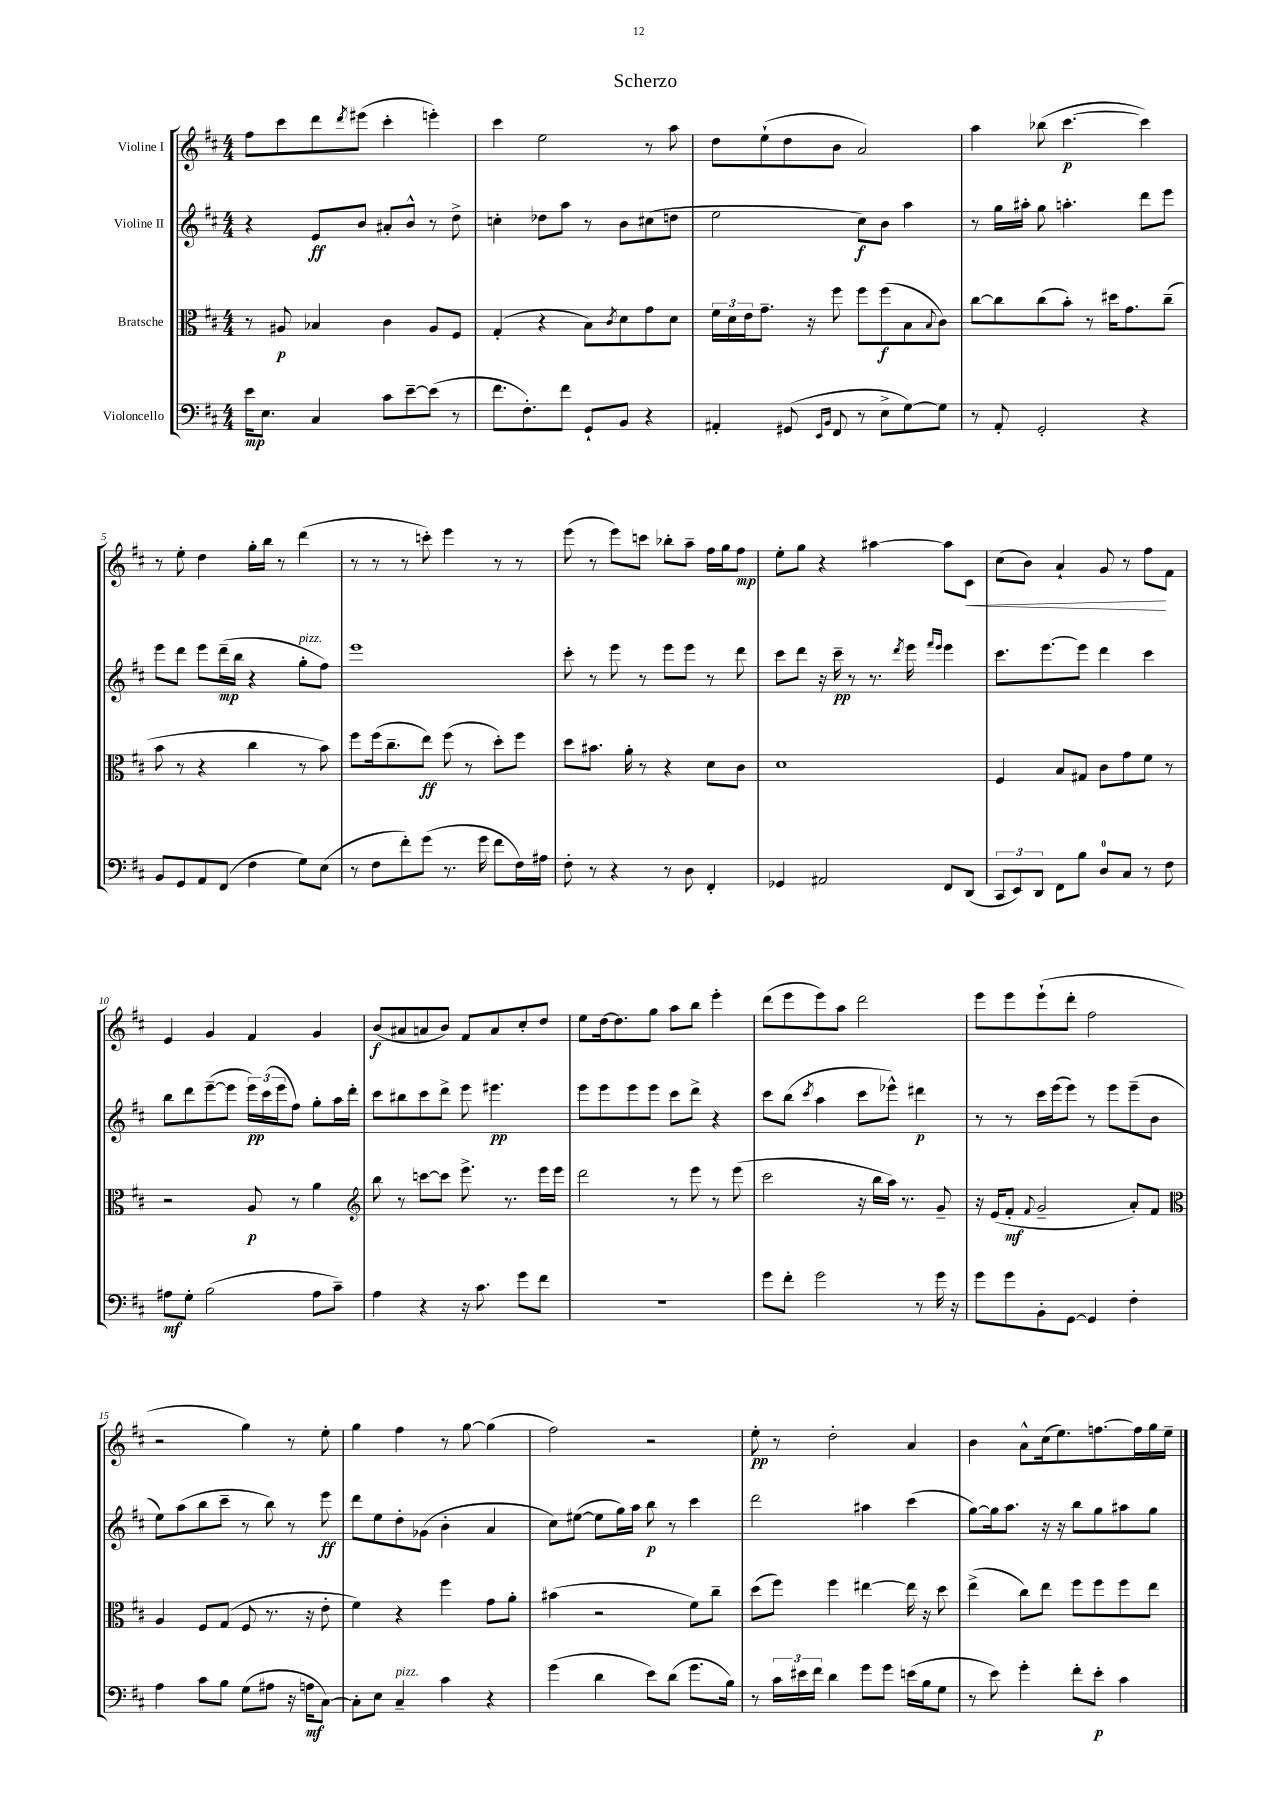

**kern	**kern	**kern	**kern
*staff4	*staff3	*staff2	*staff1
*clefF4	*clefC3	*clefG2	*clefG2
*k[f#c#]	*k[f#c#]	*k[f#c#]	*k[f#c#]
*M4/4	*M4/4	*M4/4	*M4/4
16e	8r	4r	8ff#
8.E	.	.	.
.	8A#	.	8ccc#
4C#	4B-	8e	8ddd
.	.	.	8qddd
.	.	8b	(8eee#
8c#	4c#	8a#'	4ccc#'
[8e~	.	8b^^	.
(8e]	8A#	8r	4eee')
8r	8F#	8dd^	.
=	=	=	=
8.f#	(4G'	4cc'	4ccc#
8.F#')	.	.	.
.	4r	8dd-	2ee
8f#	.	8aa	.
8GG`	8B)	8r	.
.	8qc#	.	.
8BB	8d	8b	.
4r	8g	(8cc#	8r
.	8d	8dd	8aa
=	=	=	=
4AA#'	24f#	2ee	8dd
.	24d	.	.
.	24e	.	.
.	8.g~	.	(8ee`
(8GG#	.	.	8dd
.	16r	.	.
16qqEE	.	.	.
16qqBB	.	.	.
8FF#	8ff#	.	8b
8r	8ff#	8cc#)	2a)
8E^	(8ff#	8b	.
[8G)	8B	4aa	.
.	8qqB	.	.
8G]	8c#)	.	.
=	=	=	=
8r	[8cc#	8r	4aa
8AA'	8cc#]	16gg	.
.	.	16aa#'	.
2GG'	(8cc#	8gg	(8bb-
.	8b')	4.aa'	[4.ccc#
.	8r	.	.
.	16dd#	.	.
.	8.g	.	.
4r	.	8ddd	4ccc#])
.	(8cc#~	8eee	.
=	=	=	=
8BB	8b	8eee	8r
8GG	8r	8ddd	8ee'
8AA	4r	8eee	4dd
(8FF#	.	(16ddd~	.
.	.	16bb	.
4F#	4cc#	4r	16gg'
.	.	.	16bb
.	.	.	8r
8G)	8r	8gg'	(4ddd
(8E	8b)	8ff#)	.
=	=	=	=
8r	8ff#	1eee	8r
8F#	(16ff#	.	8r
.	8.cc#~	.	.
8f#')	.	.	8r
(8g	8ee)	.	8ccc')
8.r	(8ff#	.	4eee
.	8r	.	.
16g	.	.	.
8f#	8dd')	.	8r
16F#)	8ff#	.	8r
16A#	.	.	.
=	=	=	=
8F#'	8dd	8ccc#'	(8eee
8r	8.b#	8r	8r
4r	.	8eee	8eee)
.	16a'	.	.
.	8r	8r	8ccc
8r	4r	8eee	8bb-'
8D	.	8eee	8aa~
4FF#'	8d	8r	16ff#
.	.	.	16gg
.	8c#	8ddd	8ff#
=	=	=	=
4GG-	1d	8ccc#	8ee'
.	.	8ddd	8gg
2AA#	.	16r	4r
.	.	16ccc#~	.
.	.	8r	.
.	.	8.r	[4aa#
.	.	8qddd	.
.	.	16eee	.
.	.	16qqfff#	.
.	.	16qqeee	.
8FF#	.	4eee	8aa#]
(8DD	.	.	8c#
=	=	=	=
12CC#	4F#	8.ccc#	(8cc#
12EE)	.	.	.
.	.	.	8b)
12DD	.	.	.
.	.	[8.eee	.
8FF#	8B	.	4a`
8B	8G#	8eee]	.
8D	8c#	4ddd	8g
8C#	8g	.	8r
8r	8f#	4ccc#	8ff#
8F#	8r	.	8f#
=	=	=	=
8A#	2r	8bb	4e
8G'	.	8ddd	.
(2B	.	([8eee~	4g
.	.	8eee]	.
.	8A	24eee)	4f#
.	.	(24ccc#	.
.	.	24eee	.
.	8r	8ff#)	.
8A#	4a	8gg'	4g
8c#~)	.	16aa	.
.	.	16ddd'	.
=	=	=	=
*	*clefG2	*	*
4A	8bb	8ccc#	(8b
.	8r	8bb#	8a#
4r	[8ccc	8ccc#	8a
.	8ccc]	8ddd^	8b)
16r	8.eee^	8eee	8f#
8.c#	.	.	.
.	.	4.eee#	8a
.	8.r	.	.
8g	.	.	8cc#'
8f#	16eee	.	8dd
.	16eee	.	.
=	=	=	=
1r	2ddd	8eee	8ee
.	.	8eee	[16dd
.	.	.	8.dd]
.	.	8eee	.
.	.	8eee	8gg
.	8r	8ccc#	8aa
.	8eee	8ddd^	8bb
.	8r	4r	4eee'
.	(8eee	.	.
=	=	=	=
8g	2ccc#	8ccc#	(8ddd
8f#'	.	(8bb	8eee
.	.	8qccc#	.
2g	.	4aa	8eee)
.	.	.	8aa
.	16r	8ccc#	2ddd
.	16bb	.	.
.	16aa)	8eee-^^)	.
.	8.r	.	.
8r	.	4ddd#	.
16g	8g~	.	.
16r	.	.	.
=	=	=	=
8g	16r	8r	8eee
.	(16e	.	.
8g	8f#'	8r	8eee
.	8qqf#	.	.
8BB'	2g~	16ccc#	(8eee`
.	.	(16eee	.
[8GG	.	8eee)	8ddd'
4GG]	.	8r	2ff#
.	.	8eee	.
4F#'	8a')	(8eee~	.
.	8f#	8b	.
=	=	=	=
*	*clefC3	*	*
4A	4A	8ee)	2r
.	.	(8aa	.
8c#	8F#	8bb	.
8B	(8G	8ccc#~	.
(8G	8F#	8r	4gg)
8A#	8.r	8bb)	.
16r	.	8r	8r
16A	16r	.	.
[8C#)	8e'	8eee	8ee'
=	=	=	=
8C#']	4f#)	8ddd	4gg
8E	.	8ee	.
4C#~	4r	8dd'	4ff#
.	.	(8g-	.
4c#	4ff#	4b'	8r
.	.	.	[8gg
4r	8g	4a	(4gg]
.	8a'	.	.
=	=	=	=
(4g	(4b#	8cc#)	2ff#)
.	.	([8ee#	.
4d	2r	8ee#]	.
.	.	16gg)	.
.	.	16aa	.
8e)	.	8bb	2r
(8d	.	8r	.
8.g	8f#)	4ccc#	.
.	8cc#~	.	.
16B)	.	.	.
=	=	=	=
8r	(8dd	2ddd	8ee'
24c#	8ff#)	.	8r
24e#	.	.	.
24f#	.	.	.
4d	4ff#	.	2dd'
8g	[4ee#	4aa#	.
8g	.	.	.
(16e	16ee#]	(4ccc#	4a
16B	16r	.	.
8G	8dd	.	.
=	=	=	=
8r	(4ee^	[8gg)	4b
8e)	.	16gg]	.
.	.	8.aa	.
4g'	8cc#)	.	8a^^
.	8ee	16r	(16cc#
.	.	16r	8.ee)
8f#'	8ff#	8bb	.
8e'	8ff#	8gg	[8.ff
4c#	8ff#	8aa#	.
.	.	.	16ff]
.	8ee	8gg	16gg
.	.	.	16ee~
==	==	==	==
*-	*-	*-	*-
